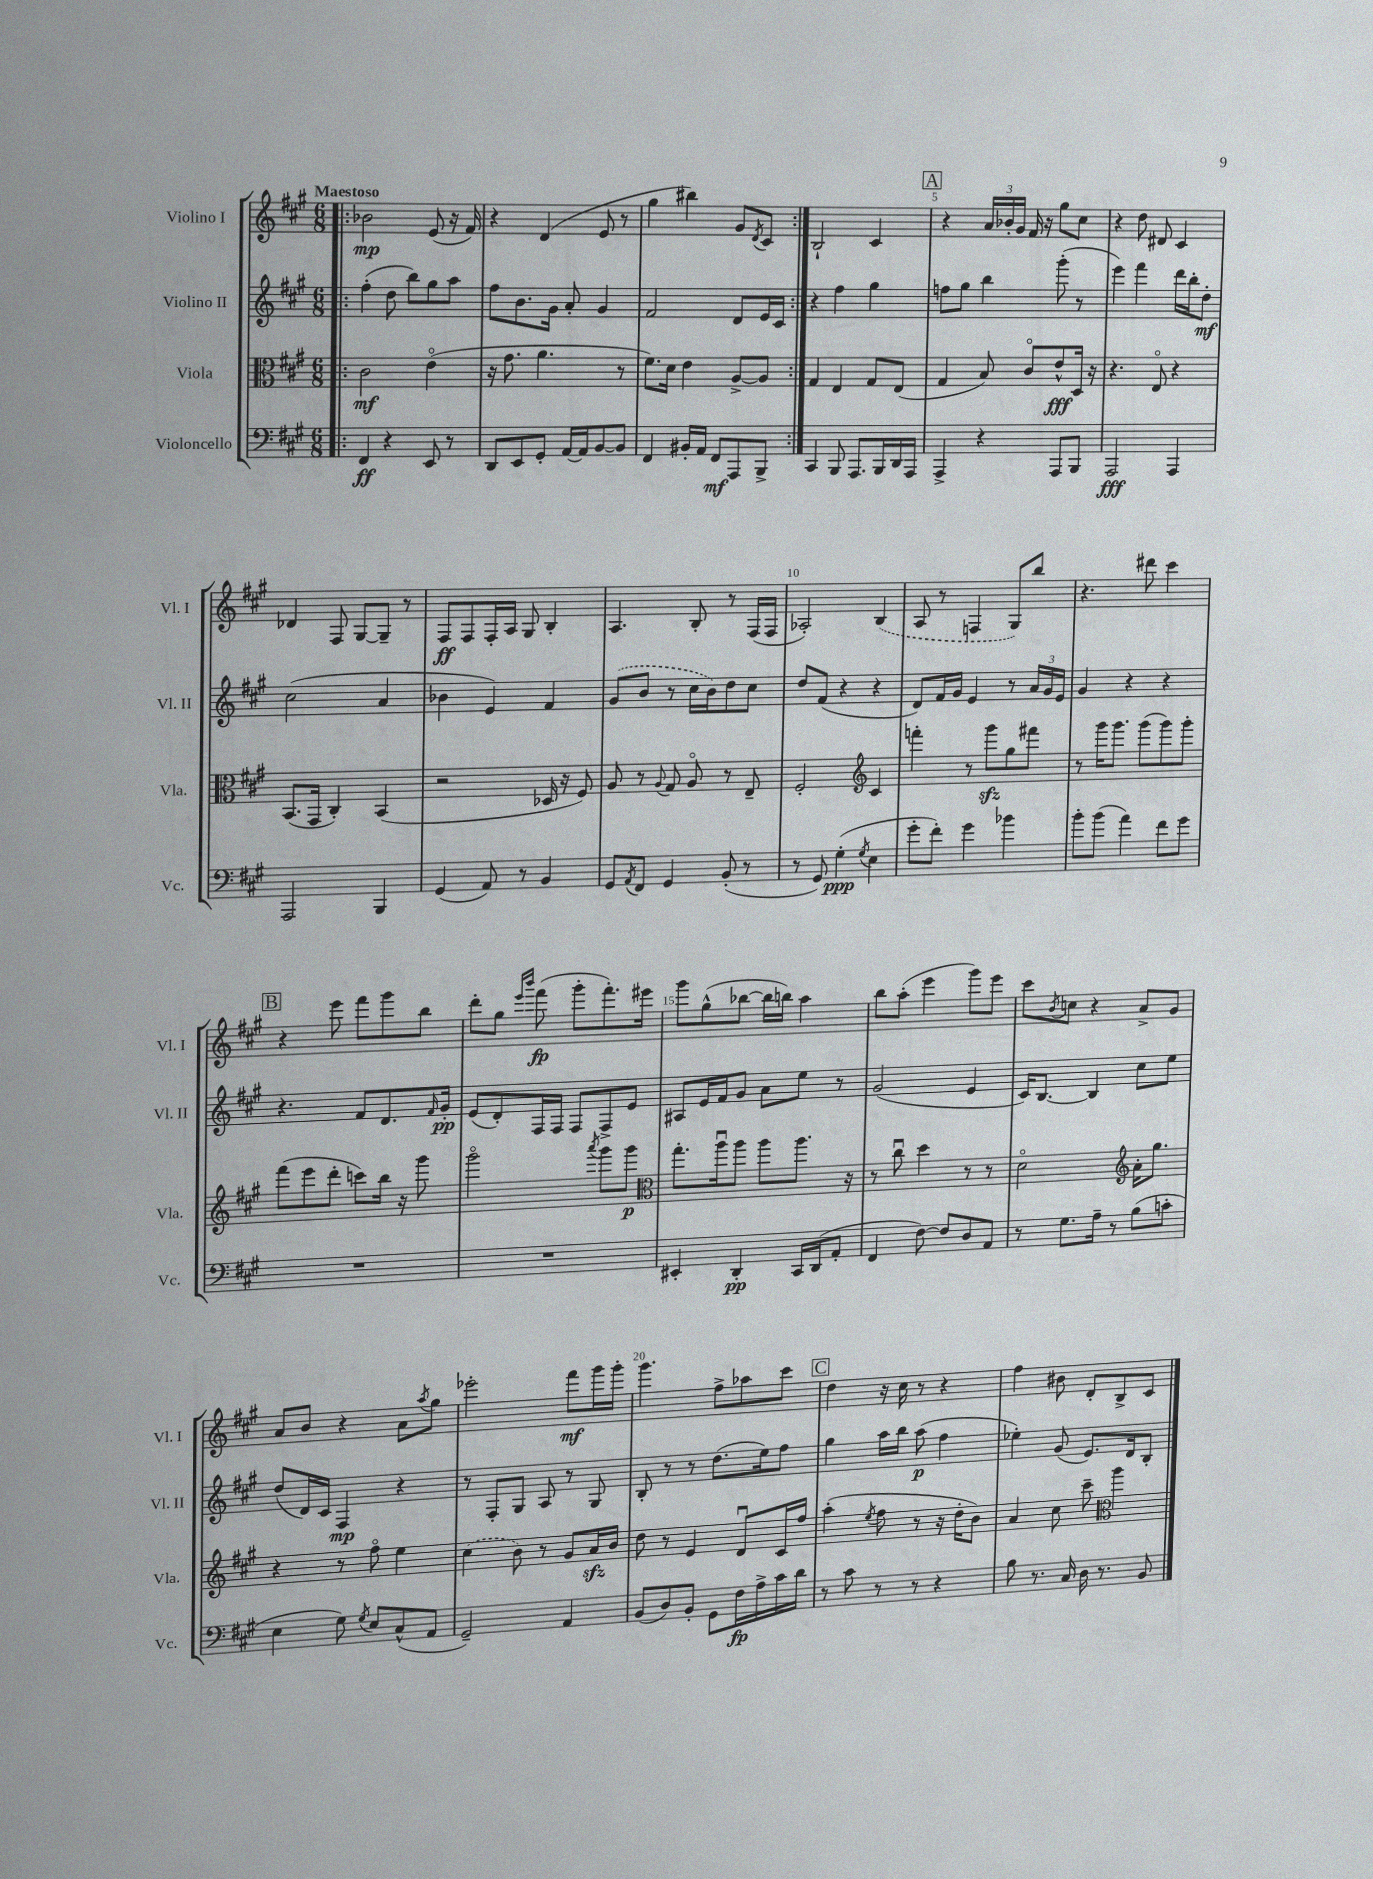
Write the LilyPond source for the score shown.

<<
\new StaffGroup <<
\new Staff = "s0" \with { instrumentName = "Violino I" shortInstrumentName = "Vl. I" } {
    \clef treble \key a \major \numericTimeSignature \time 6/8 \tempo "Maestoso"
    \repeat volta 2 { \bar ".|:" bes'2\mp e'8( r16 fis'16) |
    r4 d'4( e'8 r8 |
    gis''4 bis''4) gis'8 \acciaccatura { d'8 } cis'8 | }
    b2-! cis'4 |
    \mark \markup { \box "A" } r4 \tuplet 3/2 { a'16 bes'16-. gis'16 } fis'16 r16 gis''8 cis''8 |
    r4 d''8 dis'8 cis'4 |
    des'4 fis8 gis8~ gis8-- r8 |
    fis8\ff fis8 fis16-. a16 gis8 b4-. |
    a4. b8-. r8 fis16( fis16 |
    aes2-.) \once \slurDashed b4( |
    a8 r8 f4 gis8) b''8 |
    r4. dis'''8 cis'''4 |
    \mark \markup { \box "B" } r4 e'''8 fis'''8 gis'''8 b''8 |
    d'''8-. gis''8 \grace { e'''16 b'''16 } fis'''8\fp( gis'''8-. fis'''8.-.) eis'''16 |
    gis'''8 gis''8-^( bes''8~ bes''16 b''16) a''4 |
    b''8 a''8-.( e'''4 gis'''8) e'''8 |
    cis'''8 \acciaccatura { b'8 } c''8 r4 a'8-> gis'8 |
    a'8 b'8 r4 a'8 \acciaccatura { a''8 } gis''8 |
    ees'''2-. fis'''8\mf gis'''16 gis'''16-. |
    gis'''4. fis''8-> aes''8 cis'''8 |
    \mark \markup { \box "C" } d''4 r16 cis''16 r8 r4 |
    fis''4 bis'8 d'8-. b8-> cis'8 \bar "|." |
}
\new Staff = "s1" \with { instrumentName = "Violino II" shortInstrumentName = "Vl. II" } {
    \clef treble \key a \major \numericTimeSignature \time 6/8
    \repeat volta 2 { \bar ".|:" fis''4-.( d''8 b''8) gis''8 a''8 |
    fis''8 b'8. gis'16 a'8-. gis'4 |
    fis'2 d'8 e'16 cis'16 | }
    r4 fis''4 gis''4 |
    \mark \markup { \box "A" } f''8 gis''8 b''4 gis'''8-.( r8 |
    e'''4) fis'''4 d'''16 b''16-. d''8-.\mf |
    cis''2( a'4 |
    bes'4 e'4) fis'4 |
    \once \slurDashed gis'8( b'8 r8 cis''16 b'16) d''8 cis''8 |
    d''8 fis'8( r4 r4 |
    d'8) fis'16 gis'16 e'4 r8 \tuplet 3/2 { a'16 gis'16 e'16 } |
    gis'4 r4 r4 |
    \mark \markup { \box "B" } r4. fis'8 d'8. \grace { fis'16 } gis'16-.\pp |
    e'8( d'8-.) fis16 fis16 fis8 fis8-> e'8 |
    ais8 e'16 fis'16 gis'8 a'8 e''8 r8 |
    gis'2( e'4 |
    cis'16) b8.~ b4 cis''8 e''8 |
    d''8( d'16) cis'16 fis4\mp r4 |
    r8 fis8-. gis8 a8 r8 gis8 |
    b8-. r8 r8 d''8.( e''16) fis''8 |
    \mark \markup { \box "C" } gis''4 a''16 b''16 a''8\p( fis''4 |
    ees''4-.) gis'8( e'8.) d'16 b8-. \bar "|." |
}
\new Staff = "s2" \with { instrumentName = "Viola" shortInstrumentName = "Vla." } {
    \clef alto \key a \major \numericTimeSignature \time 6/8
    \repeat volta 2 { \bar ".|:" cis'2\mf e'4\flageolet( |
    r16 gis'8. a'4. r8 |
    fis'8.) d'16 e'4 a8~-> a8 | }
    gis4 e4 gis8 e8( |
    \mark \markup { \box "A" } gis4 b8) cis'8\flageolet e'8-^\fff d16 r16 |
    r4. e8\flageolet r4 |
    b,8.( gis,16 cis4-.) b,4( |
    r2 des16 r16 fis8) |
    a8 r8 \appoggiatura { a8 } gis8 a8\flageolet r8 e8-- |
    fis2-. \clef treble cis'4 |
    f'''4-. r8 gis'''8\sfz gis''8 fis'''8 |
    r8 gis'''16 gis'''8. gis'''8( gis'''8) gis'''8-. |
    \mark \markup { \box "B" } fis'''8( e'''8 d'''8-. c'''8) b''16 r16 gis'''8 |
    gis'''2\flageolet \acciaccatura { a'''8 } gis'''8 gis'''8\p |
    \clef alto gis''8.-. a''16\downbow a''8 a''8 a''8. r16 |
    r8 cis''8\downbow d''4 r8 r8 |
    d'2\flageolet \clef treble a'16-. gis''8. |
    r4 r8 fis''8\flageolet e''4 |
    \once \slurDashed cis''4( b'8) r8 gis'8 a'16\sfz b'16 |
    d''8 r8 e'4 d'8\downbow cis'16 fis''16 |
    \mark \markup { \box "C" } a''4-.( \acciaccatura { e''8 } fis''8 r8 r16 d''16-. b'8) |
    a'4 cis''8 cis'''8-- \clef alto a''4 \bar "|." |
}
\new Staff = "s3" \with { instrumentName = "Violoncello" shortInstrumentName = "Vc." } {
    \clef bass \key a \major \numericTimeSignature \time 6/8
    \repeat volta 2 { \bar ".|:" fis,4\ff r4 e,8 r8 |
    d,8 e,8 gis,8-. a,16~ a,16 b,8~ b,8 |
    fis,4 bis,16-. a,16 fis,8\mf a,,8 b,,8-> | }
    cis,4 b,,8 a,,8. b,,16 d,16 a,,16 |
    \mark \markup { \box "A" } a,,4-> r4 a,,8 b,,8 |
    a,,2\fff a,,4 |
    a,,2 b,,4 |
    gis,4( a,8) r8 b,4 |
    gis,8 \acciaccatura { a,8 } fis,8 gis,4 b,8-.( r8 |
    r8 gis,8) gis4-.\ppp( \acciaccatura { gis8 } e4 |
    gis'8-. fis'8-.) gis'4 bes'4 |
    b'8-. b'8( a'4) fis'8 gis'8 |
    \mark \markup { \box "B" } R2. |
    R2. |
    eis,4-. d,4-.\pp cis,16 d,16( a,8-. |
    fis,4 fis8~) fis8 d8 a,8 |
    r8 gis8. a16-- r8 b8( c'8-. |
    e4 gis8) \acciaccatura { gis8 } e8 cis8-^( a,8 |
    gis,2--) a,4 |
    b,8( d8) b,8-. gis,8 fis16\fp a16-> cis'16 d'16 |
    \mark \markup { \box "C" } r8 cis'8 r8 r8 r4 |
    b8 r8. cis16 d16 r8. b,8 \bar "|." |
}
>>
>>
\layout { \context { \Score \override BarNumber.break-visibility = ##(#f #t #t) barNumberVisibility = #(every-nth-bar-number-visible 5) } }
